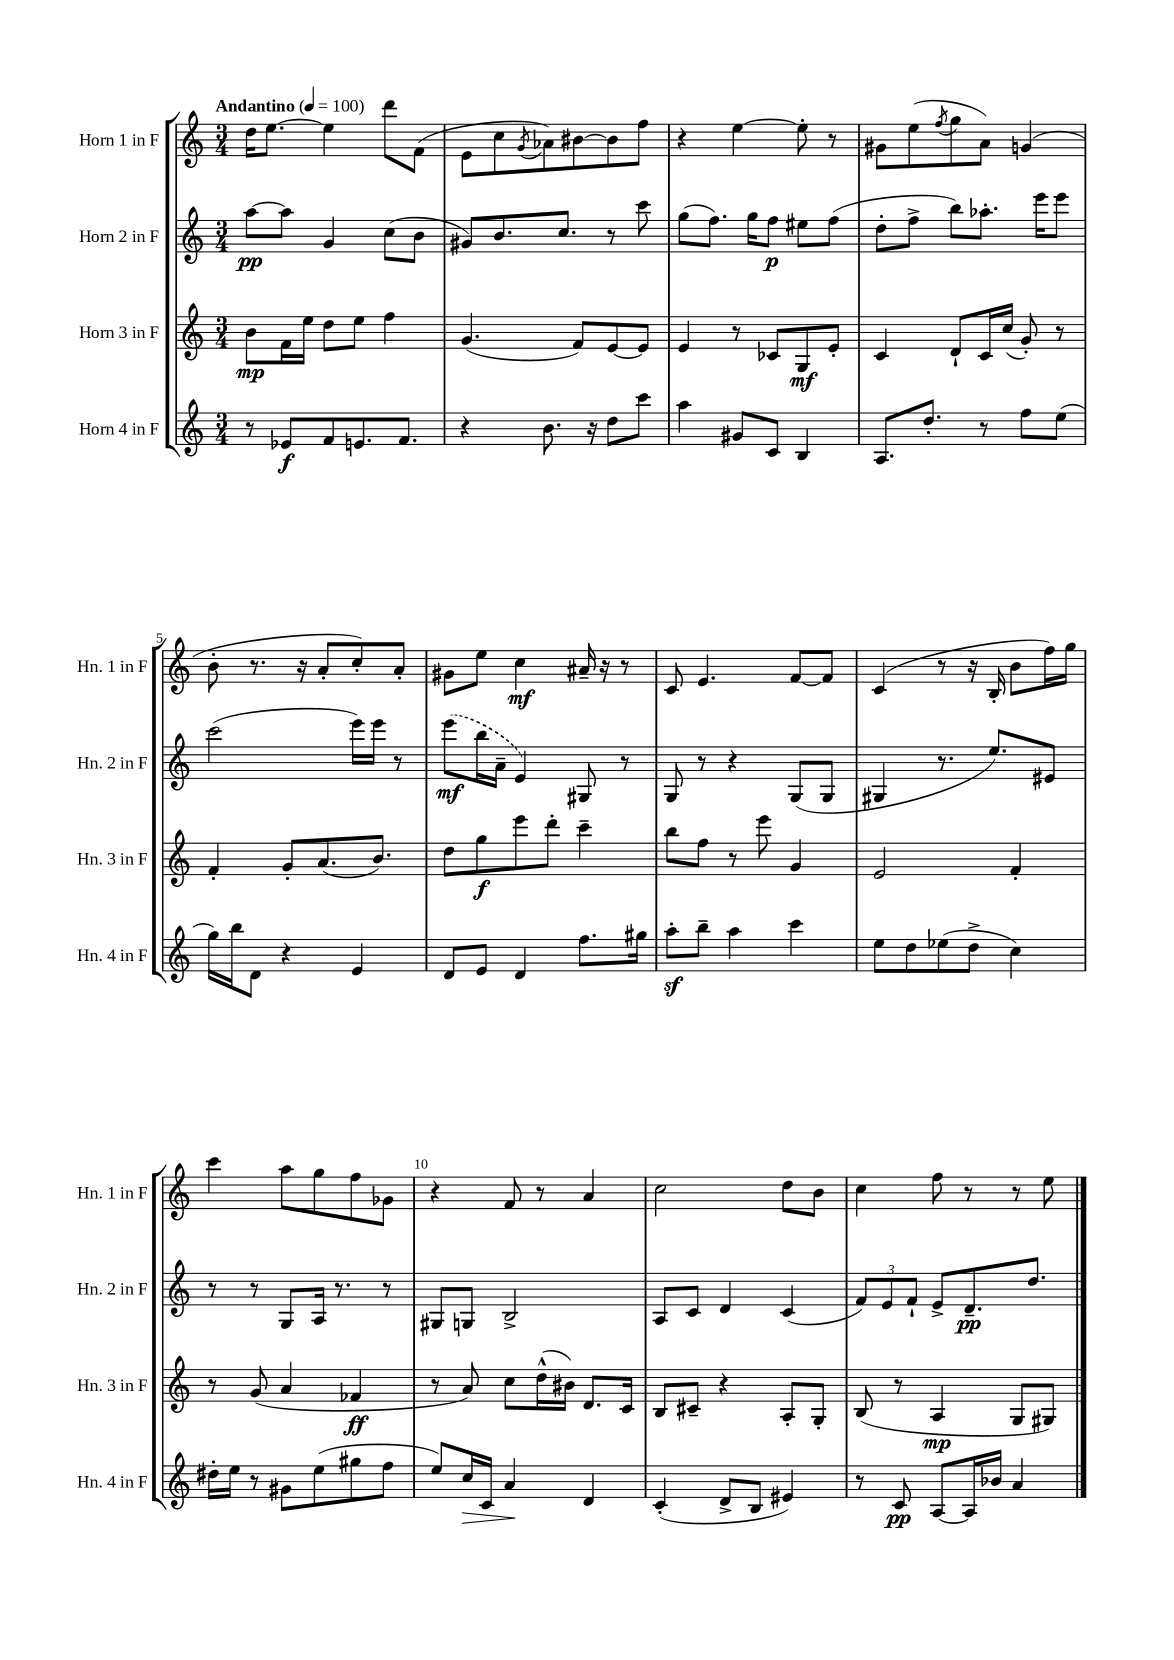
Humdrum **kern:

**kern	**kern	**kern	**kern
*staff4	*staff3	*staff2	*staff1
*clefG2	*clefG2	*clefG2	*clefG2
*k[]	*k[]	*k[]	*k[]
*M3/4	*M3/4	*M3/4	*M3/4
*MM100	*MM100	*MM100	*MM100
8r	8b\L	[8aa\L	16dd\LK
.	.	.	[8.ee\J
8e-/L	16f\L	8aa\]J	.
.	16ee\JJ	.	.
8f/	8dd\L	4g/	4ee\]
8.e/	8ee\J	.	.
.	4ff\	(8cc\L	8ddd\L
8.f/J	.	.	.
.	.	8b\J	(8f\J
=	=	=	=
4r	(4.g/	8g#/L)	8e\L
.	.	8.b/	8cc\
.	.	.	8qg/
8.b\	.	.	8a-\)
.	.	8.cc/J	.
.	8f/L)	.	[8b#\
16r	.	.	.
8dd\L	[8e/	8r	8b#\]
8ccc\J	8e/]J	8ccc\	8ff\J
=	=	=	=
4aa\	4e/	(8gg\L	4r
.	.	8.ff\J)	.
8g#/L	8r	.	[4ee\
.	.	16gg\LK	.
8c/J	8c-/L	8ff\J	.
4B/	8G/	8ee#\L	8ee'\]
.	8e'/J	(8ff\J	8r
=	=	=	=
8.A/L	4c/	8dd'\L	8g#\L
.	.	8ff^\J	(8ee\
8.dd'/J	.	.	.
.	.	.	8qff/
.	8d`/L	8bb\L)	8gg\
8r	16c/L	8.aa-'\J	8a\J)
.	(16cc/JJ	.	.
8ff\L	8g'/)	.	(4g/
.	.	16eee\LK	.
(8ee\J	8r	8eee\J	.
=	=	=	=
16gg\LL)	4f'/	(2ccc\	8b'\
16bb\J	.	.	.
8d\J	.	.	8.r
4r	8g'/L	.	.
.	.	.	16r
.	(8.a/	.	8a'/L
4e/	.	16eee\LL)	8cc'/)
.	8.b/J)	16eee\JJ	.
.	.	8r	8a'/J
=	=	=	=
8d/L	8dd\L	(8eee\L	8g#\L
8e/J	8gg\	16bb\L	8ee\J
.	.	16a~\JJ	.
4d/	8eee\	4e/)	4cc\
.	8ddd'\J	.	.
8.ff\L	4ccc~\	8G#/	16a#~/
.	.	.	16r
.	.	8r	8r
16gg#\Jk	.	.	.
=	=	=	=
8aa'\L	8bb\L	8G/	8c/
8bb~\J	8ff\J	8r	4.e/
4aa\	8r	4r	.
.	8eee\	.	.
4ccc\	4g/	(8G/L	[8f/L
.	.	8G/J	8f/]J
=	=	=	=
8ee\L	2e/	4G#/	(4c/
8dd\	.	.	.
(8ee-\	.	8.r	8r
8dd^\J	.	.	16r
.	.	8.ee/L)	16B'/
4cc\)	4f'/	.	8b\L
.	.	8e#/J	16ff\L)
.	.	.	16gg\JJ
=	=	=	=
16dd#'\LL	8r	8r	4ccc\
16ee\JJ	.	.	.
8r	(8g/	8r	.
8g#\L	4a/	8G/L	8aa\L
(8ee\	.	16A/Jk	8gg\
.	.	8.r	.
8gg#\	4f-/	.	8ff\
8ff\J	.	8r	8g-\J
=	=	=	=
8ee/L)	8r	8G#/L	4r
16cc/L	8a/)	8G/J	.
16c/JJ	.	.	.
4a/	8cc\L	2B^/	8f/
.	(16dd^^\L	.	8r
.	16b#\JJ)	.	.
4d/	8.d/L	.	4a/
.	16c/Jk	.	.
=	=	=	=
(4c'/	8B/L	8A/L	2cc\
.	8c#~/J	8c/J	.
8d^/L	4r	4d/	.
8B/J	.	.	.
4e#/)	8A'/L	(4c/	8dd\L
.	8G'/J	.	8b\J
=	=	=	=
8r	(8B/	12f/L)	4cc\
.	.	12e/	.
8c/	8r	.	.
.	.	12f`/J	.
[8A/L	4A/	8e^/L	8ff\
16A/]L	.	8.d~/	8r
16b-/JJ	.	.	.
4a/	8G/L	.	8r
.	.	8.dd/J	.
.	8G#/J)	.	8ee\
==	==	==	==
*-	*-	*-	*-
